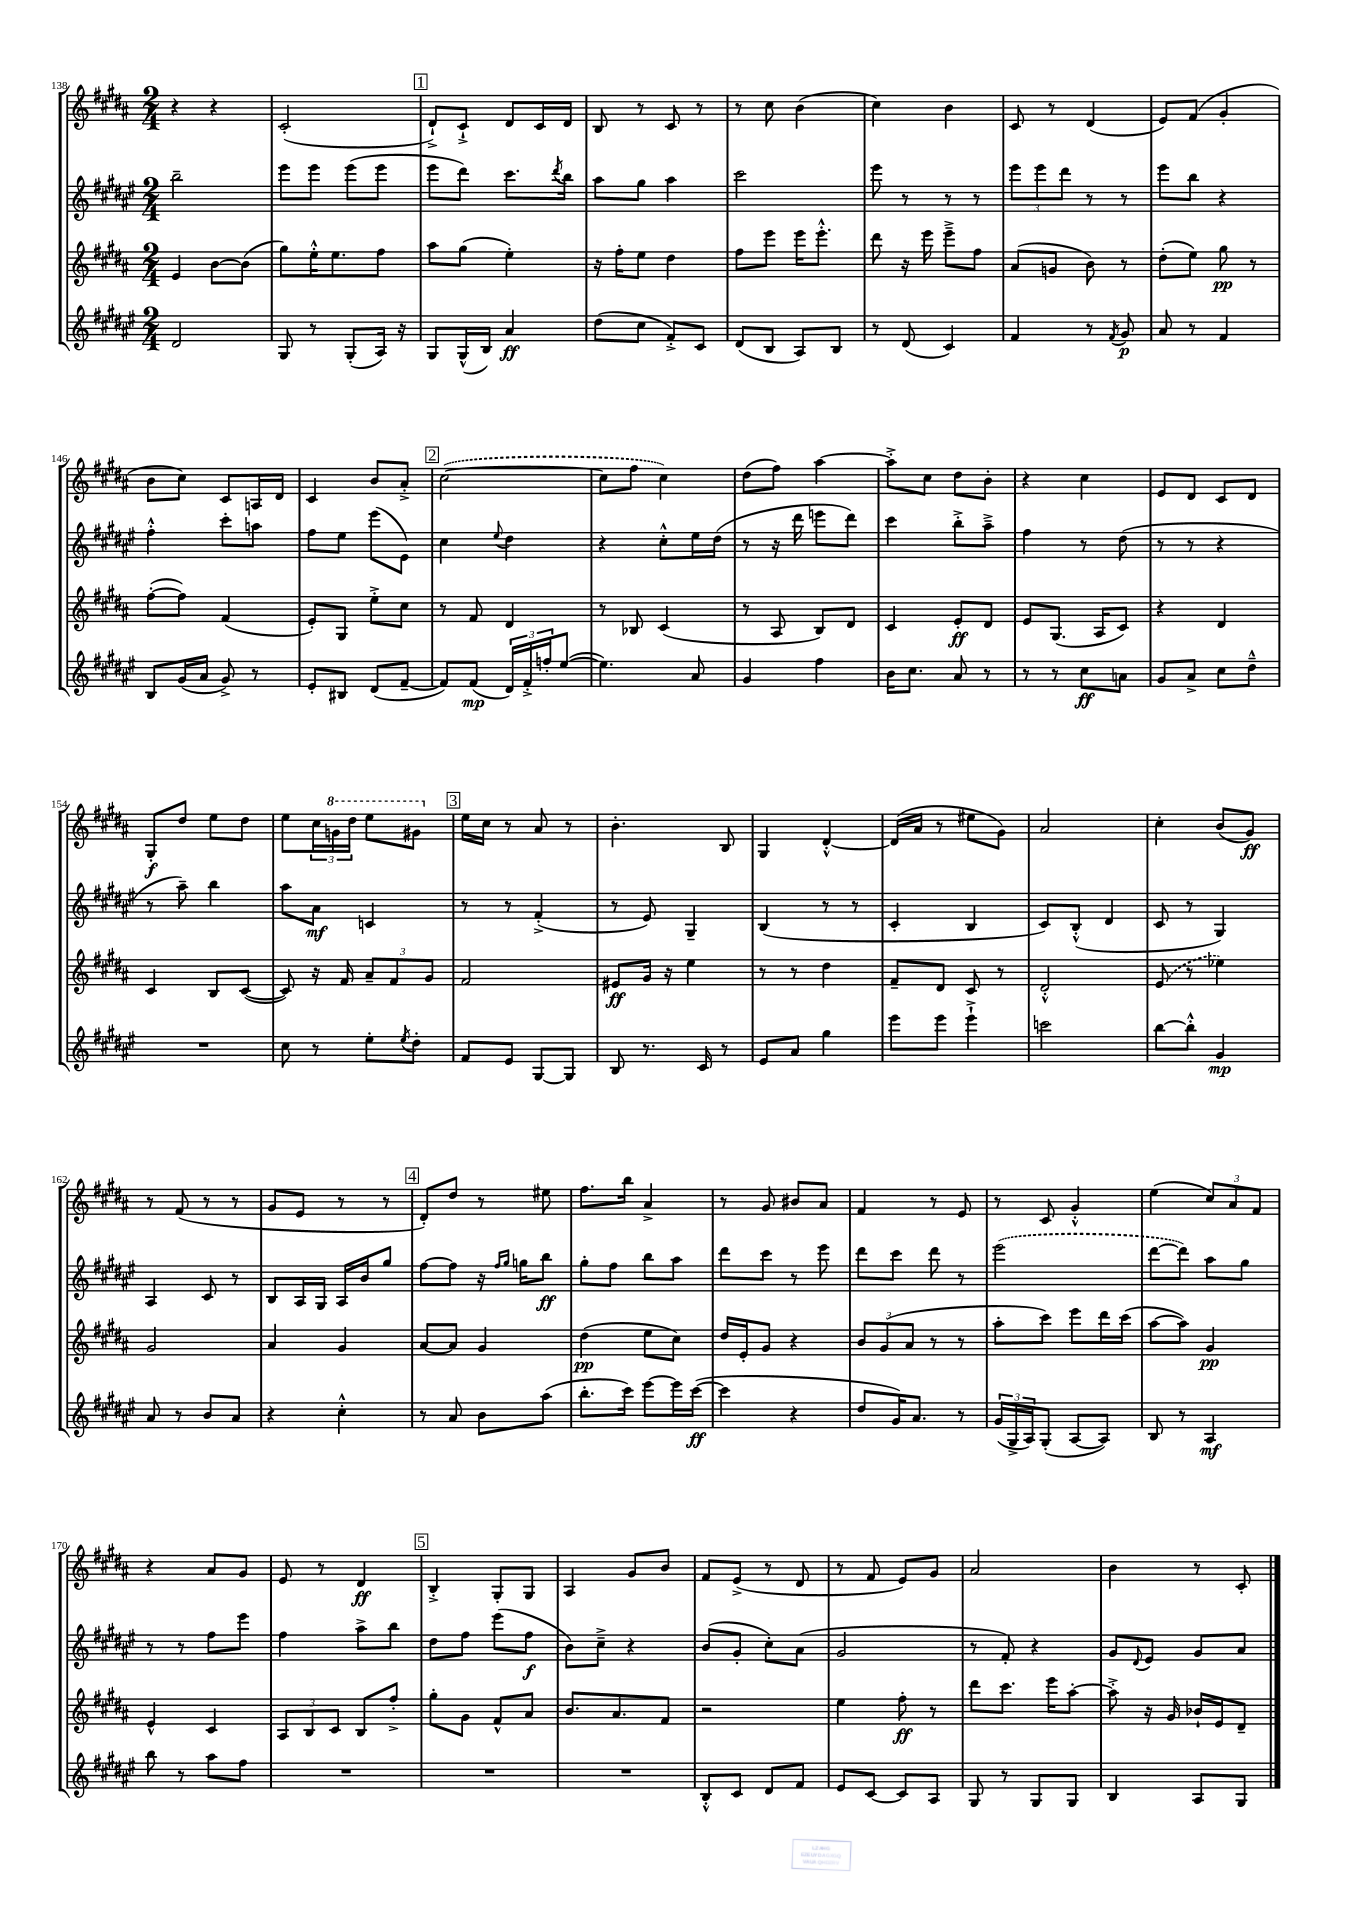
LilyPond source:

<<
\new StaffGroup <<
\new Staff = "s0" {
    \clef treble \key b \major \numericTimeSignature \time 2/4
    r4 r4 |
    cis'2-.( |
    \mark \markup { \box "1" } dis'8-!->) cis'8-!-> dis'8 cis'16 dis'16 |
    b8 r8 cis'8 r8 |
    r8 cis''8 b'4( |
    cis''4) b'4 |
    cis'8 r8 dis'4( |
    e'8) fis'8( gis'4-. |
    b'8 cis''8) cis'8 a16 dis'16 |
    cis'4 b'8 ais'8-.-> |
    \mark \markup { \box "2" } \once \slurDashed cis''2~( |
    cis''8 fis''8 cis''4) |
    dis''8( fis''8) ais''4~ |
    ais''8-.-> cis''8 dis''8 b'8-. |
    r4 cis''4 |
    e'8 dis'8 cis'8 dis'8 |
    gis8-.\f dis''8 e''8 dis''8 |
    e''8 \tuplet 3/2 { cis''16 \ottava #1 g''16 dis'''16 } e'''8 gis''8 \ottava #0 |
    \mark \markup { \box "3" } e''16 cis''16 r8 ais'8 r8 |
    b'4.-. b8 |
    gis4 dis'4~-.-^ |
    dis'16( ais'16 r8 eis''8 gis'8) |
    ais'2 |
    cis''4-. b'8( gis'8\ff) |
    r8 fis'8( r8 r8 |
    gis'8 e'8 r8 r8 |
    \mark \markup { \box "4" } dis'8-.) dis''8 r8 eis''8 |
    fis''8. b''16 ais'4-> |
    r8 gis'8 bis'8 ais'8 |
    fis'4 r8 e'8 |
    r8 cis'8 gis'4-.-^ |
    e''4( \tuplet 3/2 { cis''8) ais'8 fis'8 } |
    r4 ais'8 gis'8 |
    e'8 r8 dis'4\ff |
    \mark \markup { \box "5" } b4-.-> gis8-. gis8 |
    ais4 gis'8 b'8 |
    fis'8 e'8->( r8 dis'8 |
    r8 fis'8 e'8) gis'8 |
    ais'2 |
    b'4 r8 cis'8-. \bar "|." |
}
\new Staff = "s1" {
    \clef treble \key fis \major \numericTimeSignature \time 2/4
    b''2-- |
    eis'''8 eis'''8 eis'''8( eis'''8 |
    \mark \markup { \box "1" } eis'''8 dis'''8) cis'''8. \acciaccatura { dis'''8 } b''16 |
    ais''8 gis''8 ais''4 |
    cis'''2 |
    eis'''8 r8 r8 r8 |
    \tuplet 3/2 { eis'''8 eis'''8 dis'''8 } r8 r8 |
    eis'''8 b''8 r4 |
    fis''4-.-^ cis'''8-. a''8 |
    fis''8 eis''8 eis'''8( eis'8) |
    \mark \markup { \box "2" } cis''4 \appoggiatura { eis''8 } dis''4 |
    r4 cis''8-.-^ eis''16 dis''16( |
    r8 r16 dis'''16 e'''8 dis'''8) |
    cis'''4 b''8-.-> ais''8---> |
    fis''4 r8 dis''8( |
    r8 r8 r4 |
    r8 ais''8--) b''4 |
    ais''8 ais'8\mf c'4 |
    \mark \markup { \box "3" } r8 r8 fis'4-.->( |
    r8 eis'8) gis4-- |
    b4( r8 r8 |
    cis'4-. b4 |
    cis'8) b8-.-^( dis'4 |
    cis'8 r8 gis4) |
    ais4 cis'8 r8 |
    b8 ais16 gis16 ais16 b'16 gis''8 |
    \mark \markup { \box "4" } fis''8~ fis''8 r16 \grace { fis''16 gis''16 } g''16 b''8\ff |
    gis''8-. fis''8 b''8 ais''8 |
    dis'''8 cis'''8 r8 eis'''8 |
    dis'''8 cis'''8 dis'''8 r8 |
    \once \slurDashed eis'''2( |
    dis'''8~ dis'''8) ais''8 gis''8 |
    r8 r8 fis''8 eis'''8 |
    fis''4 ais''8-> b''8 |
    \mark \markup { \box "5" } dis''8 fis''8 eis'''8( fis''8\f |
    b'8) cis''8---> r4 |
    b'8( gis'8-. cis''8-.) ais'8( |
    gis'2 |
    r8 fis'8-.) r4 |
    gis'8 \appoggiatura { dis'8 } eis'8 gis'8 ais'8 \bar "|." |
}
\new Staff = "s2" {
    \clef treble \key b \major \numericTimeSignature \time 2/4
    e'4 b'8~ b'8( |
    gis''8) e''16-.-^ e''8. fis''8 |
    \mark \markup { \box "1" } ais''8 gis''8( e''4-.) |
    r16 fis''16-. e''8 dis''4 |
    fis''8 e'''8 e'''16 e'''8.-.-^ |
    dis'''8 r16 e'''16 e'''8---> fis''8 |
    ais'8( g'8 b'8) r8 |
    dis''8-.( e''8) gis''8\pp r8 |
    fis''8~-.( fis''8) fis'4( |
    e'8-.) gis8 e''8-.-> cis''8 |
    \mark \markup { \box "2" } r8 fis'8 dis'4 |
    r8 bes8 cis'4( |
    r8 ais8 b8) dis'8 |
    cis'4 e'8-.\ff dis'8 |
    e'8 gis8.( ais16 cis'8) |
    r4 dis'4 |
    cis'4 b8 cis'8~( |
    cis'8) r16 fis'16 \tuplet 3/2 { ais'8-- fis'8 gis'8 } |
    \mark \markup { \box "3" } fis'2 |
    eis'8\ff gis'16 r16 e''4 |
    r8 r8 dis''4 |
    fis'8-- dis'8 cis'8 r8 |
    dis'2-.-^ |
    \once \slurDashed e'8( r8 ees''4) |
    gis'2 |
    ais'4 gis'4 |
    \mark \markup { \box "4" } ais'8~ ais'8 gis'4 |
    dis''4\pp( e''8 cis''8) |
    dis''16 e'16-. gis'8 r4 |
    \tuplet 3/2 { b'8 gis'8( ais'8 } r8 r8 |
    ais''8-. cis'''8) e'''8 dis'''16 cis'''16( |
    ais''8~ ais''8) gis'4\pp |
    e'4-^ cis'4 |
    \tuplet 3/2 { ais8 b8 cis'8 } b8 fis''8-.-> |
    \mark \markup { \box "5" } gis''8-. gis'8 fis'8-^ ais'8 |
    b'8. ais'8. fis'8 |
    r2 |
    e''4 fis''8-.\ff r8 |
    dis'''8 cis'''8. e'''16 ais''8~-. |
    ais''8-.-> r16 gis'16 bes'16-! e'16 dis'8-- \bar "|." |
}
\new Staff = "s3" {
    \clef treble \key fis \major \numericTimeSignature \time 2/4
    dis'2 |
    gis8 r8 gis8-.( ais16) r16 |
    \mark \markup { \box "1" } gis8 gis16-^( b16) ais'4\ff |
    dis''8( cis''8 fis'8-.->) cis'8 |
    dis'8( b8 ais8) b8 |
    r8 dis'8( cis'4) |
    fis'4 r8 \acciaccatura { fis'8 } gis'8\p |
    ais'8 r8 fis'4 |
    b8 gis'16( ais'16 gis'8->) r8 |
    eis'8-. bis8 dis'8( fis'8~-- |
    \mark \markup { \box "2" } fis'8) fis'8\mp( \tuplet 3/2 { dis'16) fis'16-.-> f''16-. } eis''8~( |
    eis''4.) ais'8 |
    gis'4 fis''4 |
    b'16 cis''8. ais'8 r8 |
    r8 r8 cis''8\ff a'8 |
    gis'8 ais'8-> cis''8 dis''8---^ |
    R2 |
    cis''8 r8 eis''8-. \acciaccatura { eis''8 } dis''8-. |
    \mark \markup { \box "3" } fis'8 eis'8 gis8~ gis8 |
    b8 r8. cis'16 r8 |
    eis'8 ais'8 gis''4 |
    eis'''8 eis'''8 eis'''4-!-> |
    c'''2 |
    b''8~ b''8-.-^ gis'4\mp |
    ais'8 r8 b'8 ais'8 |
    r4 cis''4-.-^ |
    \mark \markup { \box "4" } r8 ais'8 b'8 ais''8( |
    b''8.-. cis'''16) eis'''8~ eis'''16 cis'''16~\ff( |
    cis'''4 r4 |
    dis''8 gis'16) ais'8. r8 |
    \tuplet 3/2 { gis'16( gis16-> ais16) } gis8-.( ais8~ ais8) |
    b8 r8 ais4\mf |
    b''8 r8 ais''8 fis''8 |
    R2 |
    \mark \markup { \box "5" } R2 |
    R2 |
    b8-.-^ cis'8 dis'8 fis'8 |
    eis'8 cis'8~ cis'8 ais8 |
    gis8 r8 gis8 gis8 |
    b4 ais8 gis8 \bar "|." |
}
>>
>>
\layout { \context { \Score currentBarNumber = #138 } }
